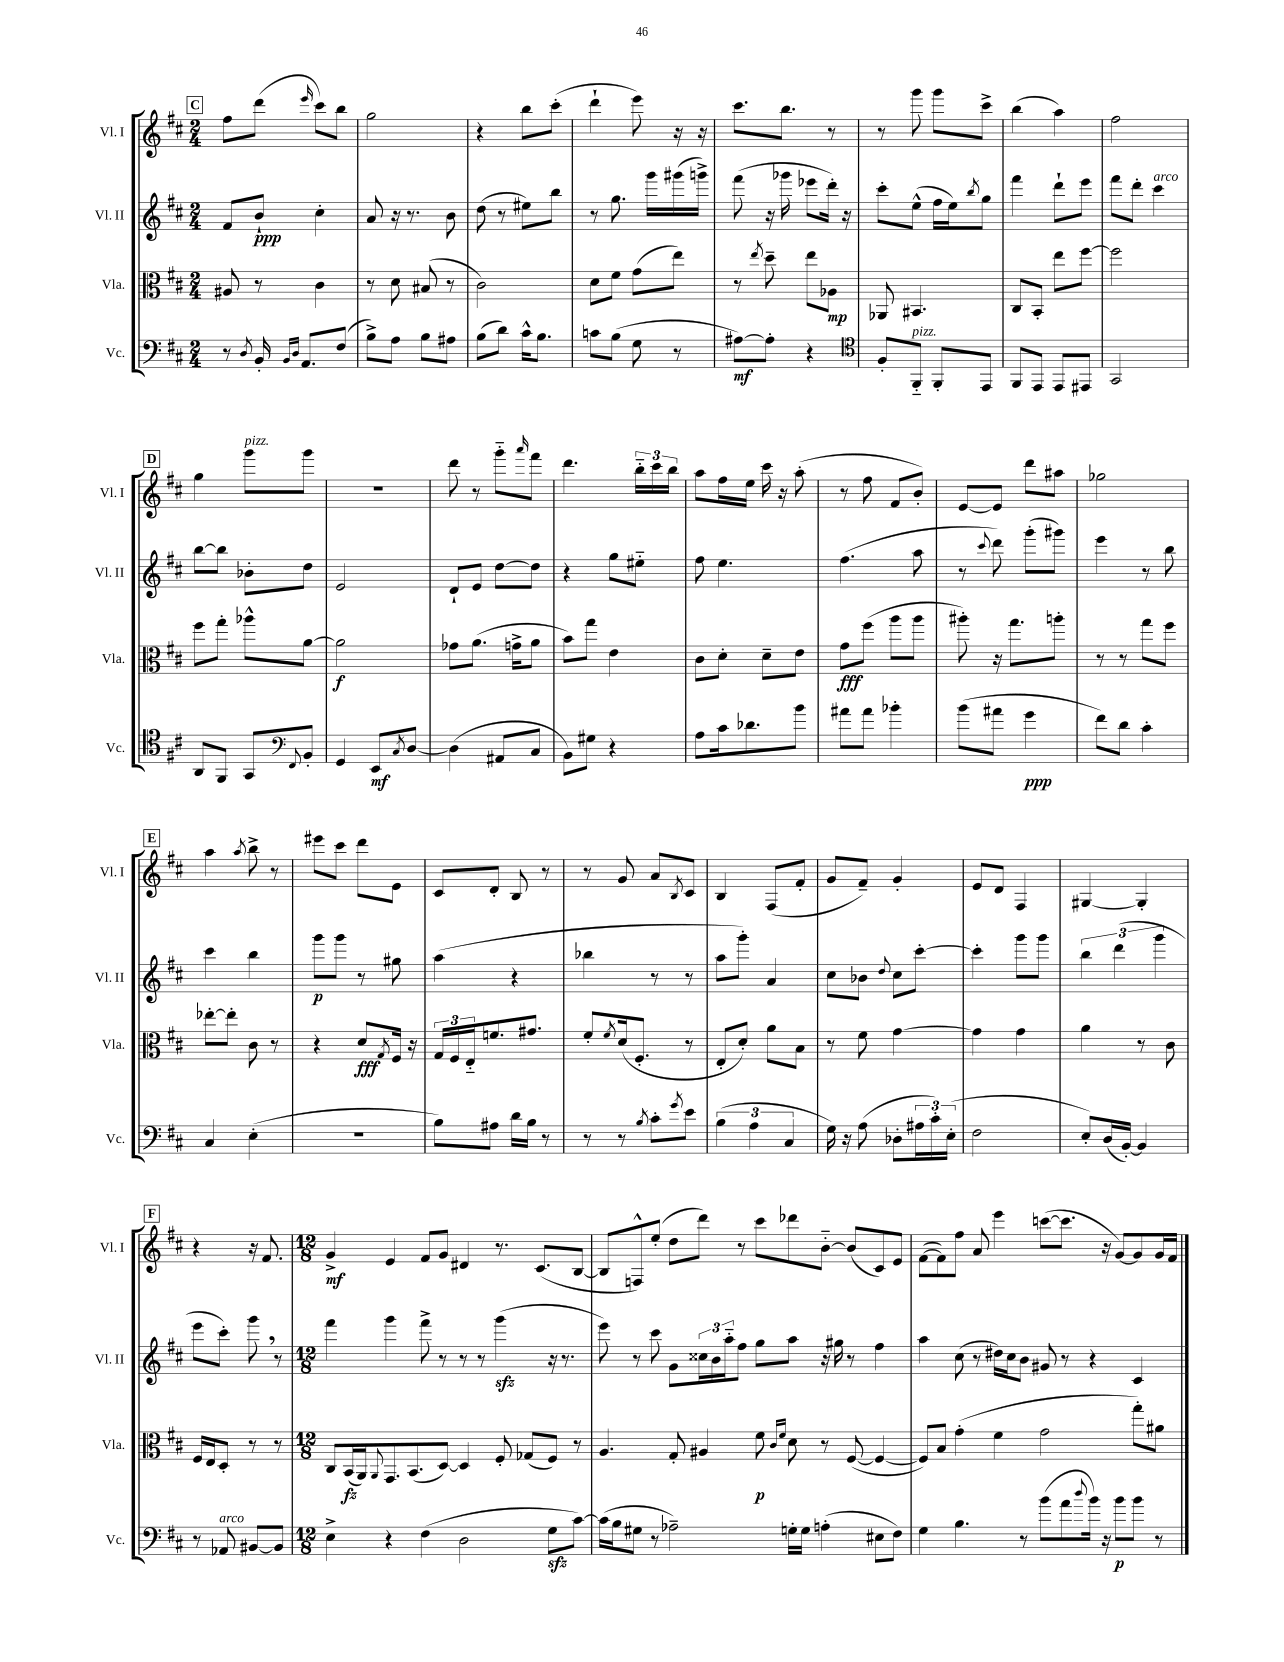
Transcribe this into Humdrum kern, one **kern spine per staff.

**kern	**kern	**kern	**kern
*staff4	*staff3	*staff2	*staff1
*clefF4	*clefC3	*clefG2	*clefG2
*k[f#c#]	*k[f#c#]	*k[f#c#]	*k[f#c#]
*M2/4	*M2/4	*M2/4	*M2/4
8r	8A#	8f#	8ff#
8qD	.	.	.
16BB'	8r	8b`	(8ddd
16qqBB	.	.	.
16qqD	.	.	.
8.AA	.	.	.
.	.	.	16qqeee
.	4c#	4cc#'	8ccc#)
(8F#	.	.	8bb
=	=	=	=
8B^)	8r	8a	2gg
8A	8d	16r	.
.	.	8.r	.
8B	(8B#	.	.
8A#	8r	8b	.
=	=	=	=
(8B	2c#)	(8dd	4r
8d)	.	8r	.
16c#^^	.	8ee#)	8bb
8.B	.	.	.
.	.	8bb	(8ccc#'
=	=	=	=
8c	8d	8r	4ddd`
(8B	8f#	8.gg	.
8G	(8g	.	8eee)
.	.	16ggg	.
8r	8ee)	(16ggg#	16r
.	.	16ggg^)	16r
=	=	=	=
[8A#)	8r	(8fff#	8.ccc#
.	8qee	.	.
8A#']	8dd~	16r	.
.	.	16ggg-	8.bb
4r	8ee	8eee-	.
.	8A-	16ddd')	8r
.	.	16r	.
=	=	=	=
*clefC4	*	*	*
8F#'	8AA-	8ccc#'	8r
8FF#'~	4.BB#	(8ee^^	8ggg
8FF#'	.	16ff#	8ggg
.	.	16ee)	.
.	.	8qbb	.
8EE	.	8gg	8ccc#^
=	=	=	=
8FF#	8C#	4fff#	(4bb
8EE	8BB'	.	.
8EE	8ee	8ddd`	4aa)
8EE#	[8ff#	8eee	.
=	=	=	=
2GG	2ff#]	8fff#	2ff#
.	.	8ddd'	.
.	.	4ccc#	.
=	=	=	=
8AA	8ff#	[8bb	4gg
8FF#	8gg'	8bb]	.
8GG	8aa-^^	8b-'	8ggg
8qqC#	.	.	.
8BB'	[8a	8dd	8ggg
=	=	=	=
*clefF4	*	*	*
4GG	2a]	2e	2r
8EE	.	.	.
8qC#	.	.	.
[8D	.	.	.
=	=	=	=
(4D]	8g-	8d`	8ddd
.	(8.a	8e	8r
8AA#	.	[8dd	8ggg'~
.	16g^	.	.
.	.	.	16qqaaa
8C#	8a	8dd]	8fff#
=	=	=	=
8BB)	8b)	4r	4.ddd
8G#	8gg	.	.
4r	4e	8gg	.
.	.	8ee#'~	24bb'~
.	.	.	24ccc#
.	.	.	24bb
=	=	=	=
8A	8c#	8ff#	8aa
16c#	8d'	4.ee	16ff#
8.d-	.	.	16ee
.	8d~	.	16ccc#
.	.	.	16r
8b	8e	.	(8aa'
=	=	=	=
8a#	8g	(4.ff#	8r
8a#	(8ff#	.	8ff#
4b-'	8aa	.	8f#
.	8aa	8aa	8b')
=	=	=	=
(8b	8aa#')	8r	[8e
.	.	8qqccc#	.
8a#	16r	8ddd)	8e]
.	8.gg	.	.
4g	.	(8ggg'	8ddd
.	8aa'	8ggg#)	8aa#
=	=	=	=
8f#)	8r	4eee	2gg-
8d	8r	.	.
4c#'	8gg	8r	.
.	8ff#	8bb	.
=	=	=	=
4C#	[8ee-'	4ccc#	4aa
.	8ee-']	.	.
.	.	.	8qaa
(4E'	8c#	4bb	8bb^
.	8r	.	8r
=	=	=	=
2r	4r	8ggg	8eee#
.	.	8ggg	8ccc#
.	8d	8r	8ddd
.	8qG	.	.
.	16F#	8gg#	8e
.	16r	.	.
=	=	=	=
8B)	24G	(4aa	8c#
.	24F#	.	.
.	24E'~	.	.
8A#	8.f	.	8d'
16d	.	4r	8B
16B	8.g#	.	.
8r	.	.	8r
=	=	=	=
8r	8f#'	4bb-	8r
.	8qf#	.	.
8r	(16d	.	8g
.	8.F#'	.	.
8qB	.	.	.
8c#'	.	8r	8a
8qg	.	.	8qB
8e	8r	8r	8c#
=	=	=	=
(6B	8E'	8aa	4B
.	8d')	8ggg')	.
6A	.	.	.
.	8a	4a	(8F#
6C#	.	.	.
.	8B	.	8f#'
=	=	=	=
16G)	8r	8cc#	8g
16r	.	.	.
(8A	8f#	8b-	8f#~)
.	.	8qqdd	.
8D-'	[4g	8cc#	4g'
24A#	.	[8ccc#'	.
24c#')	.	.	.
(24E'	.	.	.
=	=	=	=
2F#	4g]	4ccc#']	8e
.	.	.	8d
.	4g	8ggg	4F#
.	.	8ggg	.
=	=	=	=
8E')	4a	6bb	[4G#
(16D	.	.	.
.	.	(6ddd	.
[16BB')	.	.	.
4BB]	8r	.	4G#']
.	.	6ggg	.
.	8c#	.	.
=	=	=	=
8r	16F#	8eee	4r
.	16E	.	.
8AA-	8D'	8ccc#')	.
[8BB#	8r	8ggg	16r
.	.	.	8.f#
8BB#]	8r	8r	.
=	=	=	=
*M12/8	*M12/8	*M12/8	*M12/8
4E^	8C#	4fff#	4g^
.	(16BB	.	.
.	16AA)	.	.
.	8qqAA	.	.
4r	8.GG	4ggg	4e
.	(8.BB	.	.
(4F#	.	8fff#^	8f#
.	[8D)	8r	8g
2D	4D]	8r	4d#
.	.	8r	.
.	8F#'	(4ggg	8.r
.	(8G-	.	.
.	.	.	(8.c#
8G	8F#)	16r	.
.	.	8.r	.
[8c#)	8r	.	[8B
=	=	=	=
(16c#]	4.A	8eee)	8B]
16B	.	.	.
8G#	.	8r	8F^^)
8r	.	8ccc#	(8ee'
2A-~)	8G'	8g	8dd
.	4A#	24cc##	8ddd)
.	.	24b	.
.	.	24aa'~	.
.	.	8ff#	8r
.	8f#	8gg	8ccc#
.	16qqc#	.	.
.	16qqf#	.	.
16G'	8d	8aa	8ddd-
16G	.	.	.
(4A'	8r	16r	[8b'~
.	.	16gg#	.
.	([8F#	8r	(8b]
8E#	4F#_	4ff#	8c#)
8F#)	.	.	8e
=	=	=	=
4G	8F#])	4aa	([8f#
.	8B	.	8f#])
4.B	(4g'	(8cc#	8ff#
.	.	8r	8a
.	4f#	16dd#)	4eee
.	.	16cc#	.
8r	.	8b	.
(8b	2g	8g#	([8ccc
8a	.	8r	8.ccc]
8qqdd	.	.	.
16b)	.	4r	.
16r	.	.	16r
8b	.	.	[8g)
8b	8gg')	4c#	8g]
8r	8a#	.	16g
.	.	.	16f#
==	==	==	==
*-	*-	*-	*-
